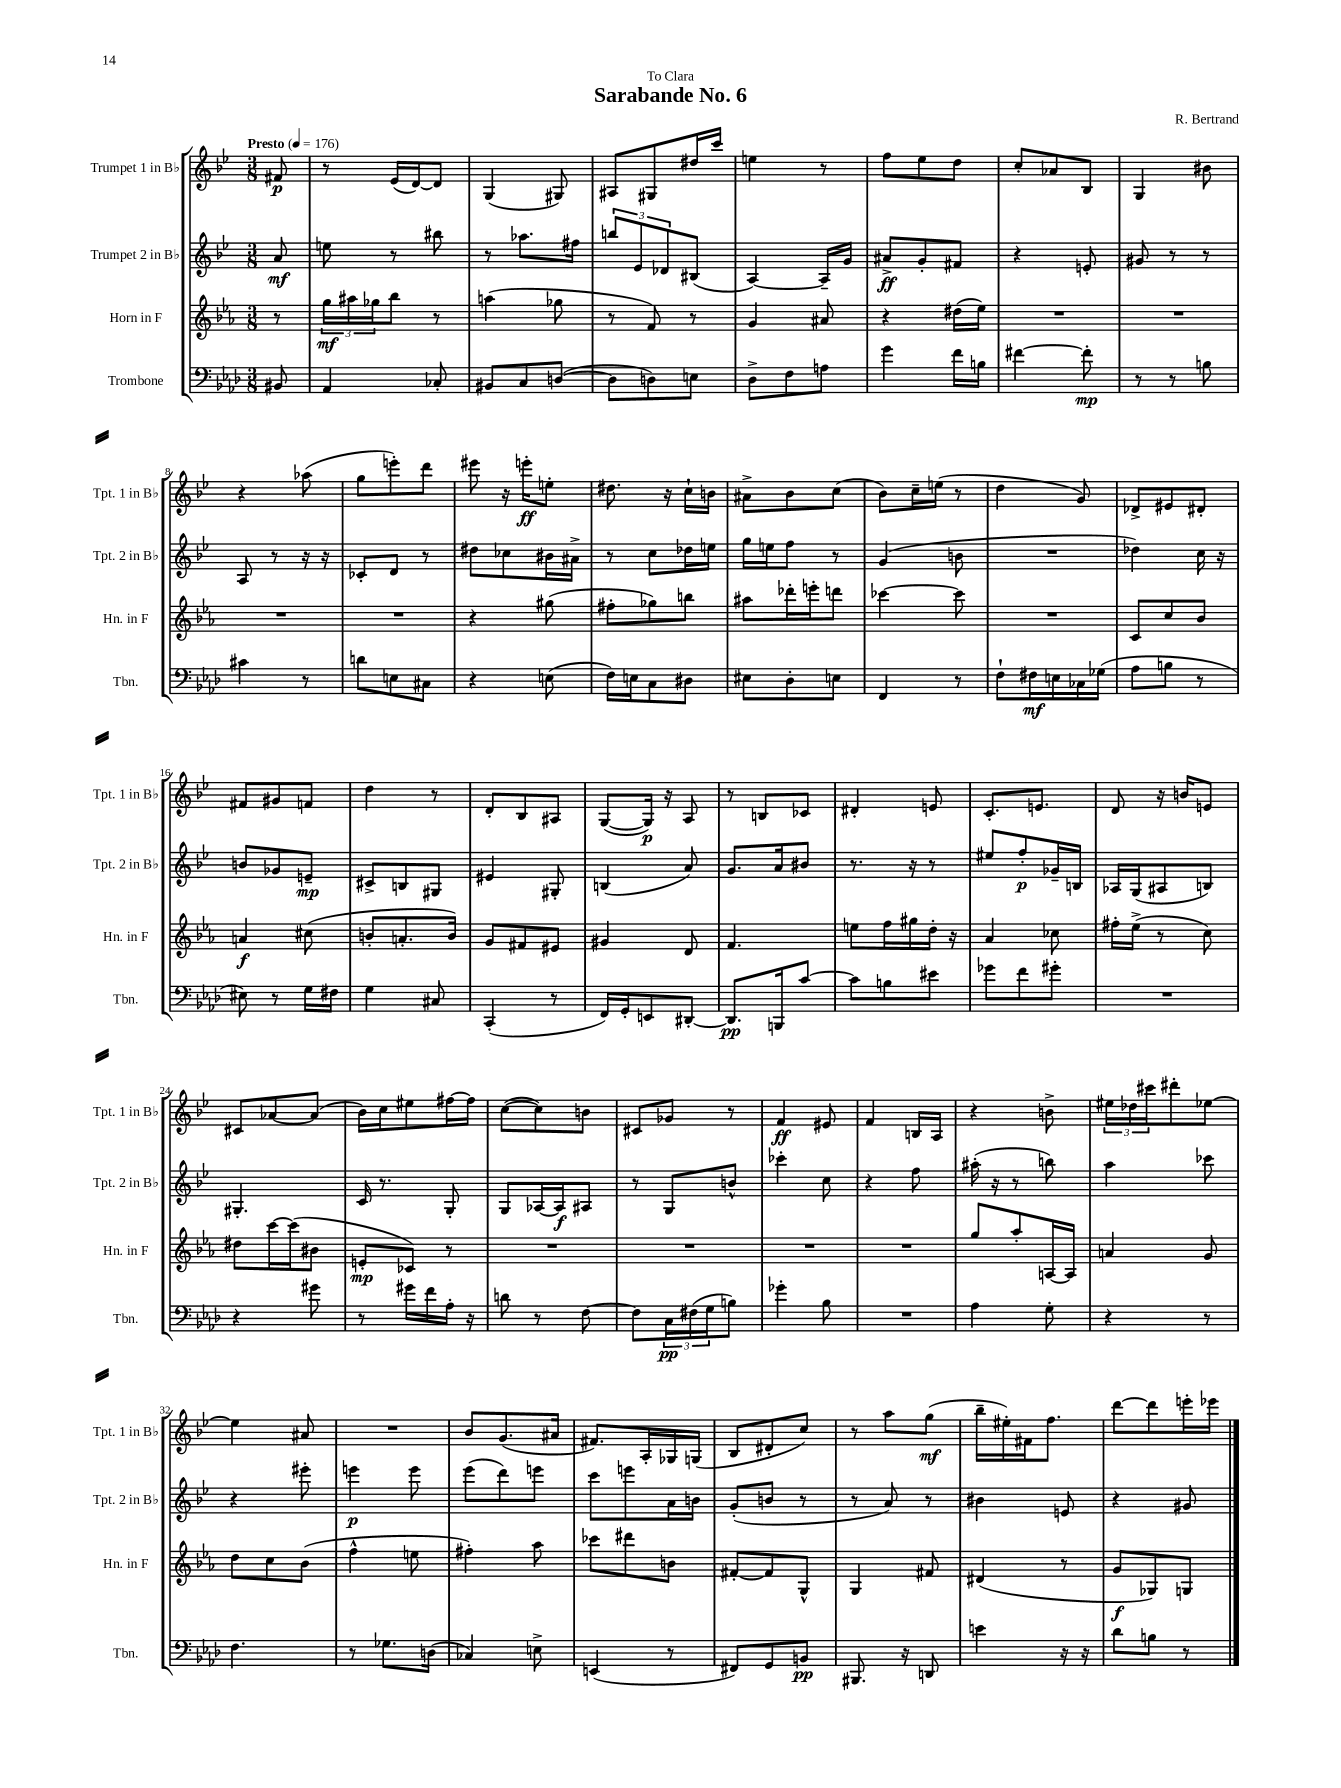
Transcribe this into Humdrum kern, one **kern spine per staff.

**kern	**kern	**kern	**kern
*staff4	*staff3	*staff2	*staff1
*clefF4	*clefG2	*clefG2	*clefG2
*k[b-e-a-d-]	*k[b-e-a-]	*k[b-e-]	*k[b-e-]
*M3/8	*M3/8	*M3/8	*M3/8
*MM176	*MM176	*MM176	*MM176
8BB#	8r	8a	8f#
=	=	=	=
4AA-	24gg	8ee	8r
.	24aa#	.	.
.	24gg-	.	.
.	8bb-	8r	(16e-
.	.	.	[16d)
8C-'	8r	8bb#	8d]
=	=	=	=
8BB#	(4aa	8r	(4G
8C	.	8.aa-	.
([8D	8gg-	.	8G#)
.	.	16ff#	.
=	=	=	=
8D]	8r	12bb	8A#
.	.	12e-	.
8D)	8f)	.	8G#
.	.	12d-	.
8E	8r	(8B#	16dd#
.	.	.	16ccc
=	=	=	=
8D-^	4g	[4A)	4ee
8F	.	.	.
8A	8a#	16A~]	8r
.	.	16g	.
=	=	=	=
4g	4r	8a#^	8ff
.	.	8g'	8ee-
16f	(16dd#	8f#	8dd
16B	16ee-)	.	.
=	=	=	=
[4f#	4.r	4r	8cc'
.	.	.	8a-
8f#']	.	8e'	8B-
=	=	=	=
8r	4.r	8g#	4G
8r	.	8r	.
8B	.	8r	8b#
=	=	=	=
4c#	4.r	8A	4r
.	.	8r	.
8r	.	16r	(8aa-
.	.	16r	.
=	=	=	=
8d	4.r	8c-'	8gg
8E	.	8d	8eee')
8C#	.	8r	8ddd
=	=	=	=
4r	4r	8dd#	8eee#
.	.	8cc-	16r
.	.	.	16eee'
(8E	(8gg#	16b#	8ee'
.	.	16a#^	.
=	=	=	=
16F)	8ff#'	8r	8.dd#
16E	.	.	.
8C	8gg-)	8cc	.
.	.	.	16r
8D#	8bb	16dd-	16cc`
.	.	16ee	16b
=	=	=	=
8E#	8aa#	16gg	8a#^
.	.	16ee	.
8D-'	16ddd-'	8ff	8b-
.	16eee'	.	.
8E	8ddd	8r	(8cc
=	=	=	=
4FF	[4ccc-	(4g	8b-)
.	.	.	16cc~
.	.	.	(16ee
8r	8ccc-]	8b	8r
=	=	=	=
8F`	4.r	4.r	4dd
16F#	.	.	.
16E	.	.	.
16C-	.	.	8g)
(16G-	.	.	.
=	=	=	=
8A-	8c	4dd-)	8d-^
8B	8cc	.	8e#
8r	8b-	16cc	8d#'
.	.	16r	.
=	=	=	=
8E#)	4a	8b	8f#
8r	.	8g-	8g#
16G	(8cc#	8e~	8f
16F#	.	.	.
=	=	=	=
4G	8b'	8c#^	4dd
.	8.a'	8B	.
8C#	.	8G#	8r
.	16b)	.	.
=	=	=	=
(4CC'	8g	4e#	8d'
.	8f#	.	8B-
8r	8e#	8G#'	8A#
=	=	=	=
16FF)	4g#	(4B	([8G
16GG'	.	.	.
8EE	.	.	16G])
.	.	.	16r
[8DD#'	8d	8a)	8A
=	=	=	=
8.DD#]	4.f	8.g	8r
.	.	.	8B
16BBB	.	16a	.
[8c	.	8b#	8c-
=	=	=	=
8c]	8ee	8.r	4d#'
8B	16ff	.	.
.	16gg#	16r	.
8e#	16dd'	8r	8e
.	16r	.	.
=	=	=	=
8g-	4a-	8ee#	8.c'
8f	.	8ff'	.
.	.	.	8.e
8g#'	8cc-	16g-~	.
.	.	16B	.
=	=	=	=
4.r	16ff#'	16A-	8d
.	(16ee-^	(16G	.
.	8r	8A#	16r
.	.	.	16b
.	8cc)	8B)	8e
=	=	=	=
4r	8dd#	4.G#'	8c#
.	[16ccc	.	[8a-
.	(16ccc]	.	.
8g#	8b#	.	(8a-]
=	=	=	=
8r	8e'	16c	16b-)
.	.	8.r	16cc
16g#	8c-)	.	8ee#
16f	.	.	.
16A-'	8r	8G'	[16ff#
16r	.	.	16ff#]
=	=	=	=
8d	4.r	8G	([8cc
8r	.	[16A-	8cc])
.	.	16A-]	.
[8F	.	8A#	8b
=	=	=	=
8F]	4.r	8r	8c#
24C	.	8G	8g-
(24F#	.	.	.
24G	.	.	.
8B)	.	8b^^	8r
=	=	=	=
4g-'	4.r	4ccc-'	4f
8B-	.	8cc	8e#
=	=	=	=
4.r	4.r	4r	4f
.	.	8ff	16B
.	.	.	16A
=	=	=	=
4A-	8gg	(16aa#'	4r
.	.	16r	.
.	8aa-'	8r	.
8G'	[16A	8bb)	8b^
.	16A]	.	.
=	=	=	=
4r	4a	4aa	24ee#
.	.	.	24dd-
.	.	.	24ccc#
.	.	.	8ddd#'
8r	8g	8ccc-	[8ee-
=	=	=	=
4.F	8dd	4r	4ee-]
.	8cc	.	.
.	(8b-	8eee#'	8a#
=	=	=	=
8r	4ff^^	4eee	4.r
8.G-	.	.	.
.	8ee	8eee	.
(16D	.	.	.
=	=	=	=
4C-)	4ff#')	(8eee-	8b-
.	.	8ddd)	(8.g
8E^	8aa-	8eee	.
.	.	.	16a#
=	=	=	=
(4EE	8ccc-	8ccc	8.f#)
.	8ddd#	8eee	.
.	.	.	16A'
8r	8b	16a	16G-
.	.	16b	(16G
=	=	=	=
8FF#)	[8f#'	(8g'	8B-
8GG	8f#]	8b	8d#'
8BB	8G^^	8r	8cc)
=	=	=	=
8.BBB#	4G	8r	8r
.	.	8a)	8aa
16r	.	.	.
8DD	8f#	8r	(8gg
=	=	=	=
4e	(4d#	4b#	16bb-~
.	.	.	16ee#')
.	.	.	16f#
.	.	.	8.ff
16r	8r	8e	.
16r	.	.	.
=	=	=	=
8d-	8g	4r	[8ddd
8B	8G-)	.	8ddd]
8r	8G	8g#	16eee'
.	.	.	16eee-
==	==	==	==
*-	*-	*-	*-
